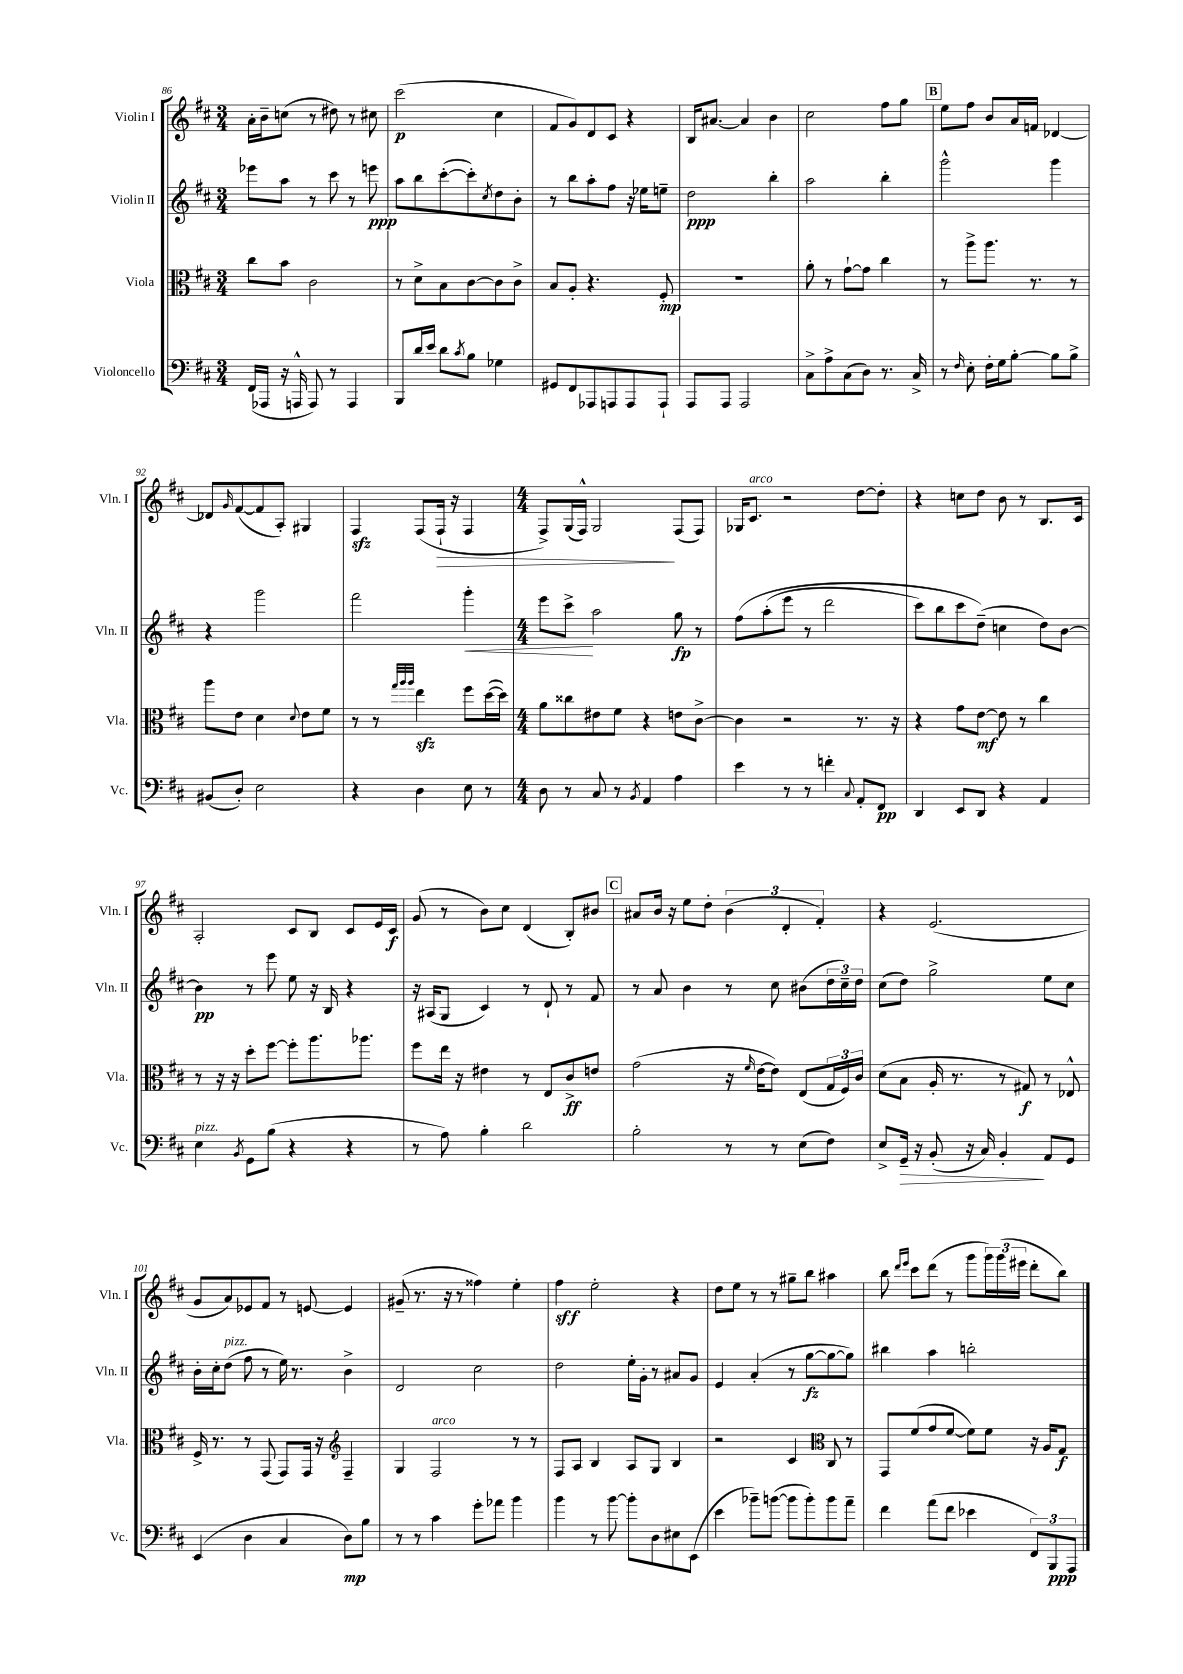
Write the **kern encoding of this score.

**kern	**dynam	**kern	**dynam	**kern	**dynam	**kern	**dynam
*part4	*part4	*part3	*part3	*part2	*part2	*part1	*part1
*staff4	*staff4	*staff3	*staff3	*staff2	*staff2	*staff1	*staff1
*I"Violoncello	*	*I"Viola	*	*I"Violin II	*	*I"Violin I	*
*I'Vc.	*	*I'Vla.	*	*I'Vln. II	*	*I'Vln. I	*
*clefF4	*	*clefC3	*	*clefG2	*	*clefG2	*
*k[f#c#]	*	*k[f#c#]	*	*k[f#c#]	*	*k[f#c#]	*
*M3/4	*	*M3/4	*	*M3/4	*	*M3/4	*
=86	=86	=86	=86	=86	=86	=86	=86
(16FF#/LL	.	8cc#\L	.	8eee-X\L	.	16a'\LL	.
16AAA-X/JJ	.	.	.	.	.	16b~\J	.
16r	.	8b\J	.	8aa\J	.	(8ccn\J	.
16AAAn^^/	.	.	.	.	.	.	.
8AAA/)	.	2c#\	.	8r	.	8r	.
8r	.	.	.	8ccc#\	.	8dd#X\)	.
4AAA/	.	.	.	8r	.	8r	.
.	.	.	.	8eeen\	ppp	8cc#X\	.
=87	=87	=87	=87	=87	=87	=87	=87
8BBB/L	.	8r	.	8aa\L	.	(2ccc#\	p
16d/L	.	8d^\L	.	8bb\	.	.	.
16e/JJ	.	.	.	.	.	.	.
8d\L	.	8B\	.	([8ccc#'\	.	.	.
8qc#/	.	.	.	.	.	.	.
8B\J	.	[8c#\	.	8ccc#'\])	.	.	.
.	.	.	.	8qcc#/	.	.	.
4G-X\	.	8c#\]	.	8dd\	.	4cc#\	.
.	.	8c#^\J	.	8b'\J	.	.	.
=88	=88	=88	=88	=88	=88	=88	=88
8GG#X/L	.	8B/L	.	8r	.	8f#/L	.
8FF#/	.	8A'/J	.	8bb\L	.	8g/)	.
8AAA-X/	.	4.r	.	8aa'\	.	8d/	.
8AAAn/	.	.	.	8ff#\J	.	8c#/J	.
8AAA/	.	.	.	16r	.	4r	.
.	.	.	.	16ee-X\KL	.	.	.
8AAA`/J	.	8F#'/	mp	8een~\J	.	.	.
=89	=89	=89	=89	=89	=89	=89	=89
8AAA/L	.	2.r	.	2dd\	ppp	16B/KL	.
.	.	.	.	.	.	[8.a#X/J	.
8AAA/J	.	.	.	.	.	.	.
2AAA/	.	.	.	.	.	4a#/]	.
.	.	.	.	4bb'\	.	4b\	.
=90	=90	=90	=90	=90	=90	=90	=90
8C#^\L	.	8a'\	.	2aa\	.	2cc#\	.
8A^\	.	8r	.	.	.	.	.
(8C#\	.	[8g`\L	.	.	.	.	.
8D\J)	.	8g\J]	.	.	.	.	.
8.r	.	4cc#\	.	4bb'\	.	8ff#\L	.
.	.	.	.	.	.	8gg\J	.
16C#^/	.	.	.	.	.	.	.
!!LO:REH:place=s1:t=B
=91	=91	=91	=91	=91	=91	=91	=91
8r	.	8r	.	2ggg^^\	.	8ee\L	.
16qqF#/	.	.	.	.	.	.	.
8E'\	.	8aa^\L	.	.	.	8ff#\J	.
16F#'\LL	.	8.aa\J	.	.	.	8b/L	.
16G\J	.	.	.	.	.	.	.
[8B'\J	.	.	.	.	.	16a/L	.
.	.	8.r	.	.	.	16fn/JJ	.
8B\L]	.	.	.	4ggg\	.	[4d-X/	.
8B^\J	.	8r	.	.	.	.	.
!!LO:LB:g=z
=92	=92	=92	=92	=92	=92	=92	=92
(8BB#X/L	.	8aa\L	.	4r	.	8d-X/L]	.
.	.	.	.	.	.	16qqg/	.
8D'/J)	.	8e\J	.	.	.	([8f#/	.
2E\	.	4d\	.	2ggg\	.	8f#/]	.
.	.	.	.	.	.	8A'/J)	.
.	.	8qqd/	.	.	.	.	.
.	.	8e\L	.	.	.	4G#X/	.
.	.	8f#\J	.	.	.	.	.
=93	=93	=93	=93	=93	=93	=93	=93
4r	.	8r	.	2fff#\	.	4F#zz/	.
.	.	8r	.	.	.	.	.
.	.	32qqgg/LLL	.	.	.	.	.
.	.	32qqaa/	.	.	.	.	.
.	.	32qqaa/JJJ	.	.	.	.	.
4D\	.	4eezz\	.	.	.	(8F#/L	.
!	!	!	!	!	!	!	!LO:HP:b
.	.	.	.	.	.	16F#`/Jk	>
.	.	.	.	.	.	16r	.
!	!	!	!	!	!LO:HP:b	!	!
8E\	.	8ff#\L	.	4ggg'\	<	4F#/	.
8r	.	([16dd\L	.	.	.	.	.
.	.	16dd\JJ])	.	.	.	.	.
=94	=94	=94	=94	=94	=94	=94	=94
*M4/4	*	*M4/4	*	*M4/4	*	*M4/4	*
8D\	.	8a\L	.	8eee\L	.	8F#^/L)	.
8r	.	8cc##X\	.	8ccc#^\J	.	(16G/L	.
.	.	.	.	.	.	16F#^^/JJ)	.
8C#/	.	8e#X\	.	2aa\	[	2G/	.
8r	.	8f#\J	.	.	.	.	.
8qBB/	.	.	.	.	.	.	.
4AA/	.	4r	.	.	.	.	.
4A\	.	8en\L	.	8gg\	fp	(8F#/L	]
.	.	[8c#^\J	.	8r	.	8F#/J)	.
=95	=95	=95	=95	=95	=95	=95	=95
4e\	.	4c#\]	.	(8ff#\L	.	16G-X/KL	.
!	!	!	!	!	!	!LO:TX:a:i:t=arco	!
.	.	.	.	.	.	8.c#/J	.
.	.	.	.	(8aa'\	.	.	.
8r	.	2r	.	8eee\J	.	2r	.
8r	.	.	.	8r	.	.	.
4fn'\	.	.	.	2ddd\	.	.	.
8qqC#/	.	.	.	.	.	.	.
8AA'/L	.	8.r	.	.	.	[8dd\L	.
8FF#/J	pp	.	.	.	.	8dd'\J]	.
.	.	16r	.	.	.	.	.
=96	=96	=96	=96	=96	=96	=96	=96
4DD/	.	4r	.	8ccc#\L)	.	4r	.
.	.	.	.	8bb\	.	.	.
8EE/L	.	8g\L	.	8ccc#\	.	8ccn\L	.
8DD/J	.	[8e\J	mf	(8dd~\J)	.	8dd\J	.
4r	.	8e\]	.	4ccn\	.	8b\	.
.	.	8r	.	.	.	8r	.
4AA/	.	4cc#\	.	8dd\L)	.	8.B/L	.
.	.	.	.	[8b\J	.	.	.
.	.	.	.	.	.	16c#/Jk	.
!!LO:LB:g=z
=97	=97	=97	=97	=97	=97	=97	=97
!LO:TX:a:i:t=pizz.	!	!	!	!	!	!	!
4E\	.	8r	.	4b\]	pp	2A'/	.
.	.	16r	.	.	.	.	.
.	.	16r	.	.	.	.	.
8qBB/	.	.	.	.	.	.	.
8GG\L	.	8dd'\L	.	8r	.	.	.
(8B\J	.	[8ff#\J	.	8eee\	.	.	.
4r	.	8ff#'\L]	.	8ee\	.	8c#/L	.
.	.	8.aa\	.	16r	.	8B/J	.
.	.	.	.	16B/	.	.	.
4r	.	.	.	4r	.	8c#/L	.
.	.	8.aa-X\J	.	.	.	.	.
.	.	.	.	.	.	16e/L	.
.	.	.	.	.	.	16c#/JJ	f
=98	=98	=98	=98	=98	=98	=98	=98
8r	.	8ff#\L	.	16r	.	(8g/	.
.	.	.	.	(16A#X/KL	.	.	.
8A\)	.	16ee\Jk	.	8G/J	.	8r	.
.	.	16r	.	.	.	.	.
4B'\	.	4e#X\	.	4c#/)	.	8b\L)	.
.	.	.	.	.	.	8cc#\J	.
2d\	.	8r	.	8r	.	(4d/	.
.	.	8E/L	.	8d`/	.	.	.
.	.	8c#^/	ff	8r	.	8B'/L)	.
.	.	8en/J	.	8f#/	.	8b#X/J	.
!!LO:REH:place=s1:t=C
=99	=99	=99	=99	=99	=99	=99	=99
2B'\	.	(2g\	.	8r	.	8a#X/L	.
.	.	.	.	8a/	.	16b/Jk	.
.	.	.	.	.	.	16r	.
.	.	.	.	4b\	.	8ee\L	.
.	.	.	.	.	.	8dd'\J	.
8r	.	16r	.	8r	.	(6b\	.
.	.	16qqf#/	.	.	.	.	.
.	.	[16e\KL	.	.	.	.	.
8r	.	8e\J])	.	8cc#\	.	.	.
.	.	.	.	.	.	6d'/	.
(8E\L	.	(8E/L	.	(8b#X\L	.	.	.
.	.	.	.	.	.	6f#'/)	.
8F#\J)	.	24G/L	.	24dd\L	.	.	.
.	.	24F#/)	.	24cc#~\)	.	.	.
.	.	24c#/JJ	.	24dd\JJ	.	.	.
=100	=100	=100	=100	=100	=100	=100	=100
8E^/L	.	(8d\L	.	(8cc#\L	.	4r	.
!	!LO:HP:b	!	!	!	!	!	!
16GG~/Jk	>	8B\J	.	8dd\J)	.	.	.
16r	.	.	.	.	.	.	.
(8BB'/	.	16A'/	.	2gg^\	.	(2.e/	.
.	.	8.r	.	.	.	.	.
16r	.	.	.	.	.	.	.
16C#/)	.	.	.	.	.	.	.
4BB'/	.	8r	.	.	.	.	.
.	.	8G#X/)	f	.	.	.	.
8AA/L	]	8r	.	8ee\L	.	.	.
8GG/J	.	8E-X^^/	.	8cc#\J	.	.	.
!!LO:LB:g=z
=101	=101	=101	=101	=101	=101	=101	=101
(4EE/	.	16F#^/	.	16b'\LL	.	8g/L	.
.	.	8.r	.	16cc#'\J	.	.	.
!	!	!	!	!LO:TX:a:i:t=pizz.	!	!	!
.	.	.	.	(8dd\J	.	8a/)	.
4D\	.	8r	.	8ff#\	.	8e-X/	.
.	.	(8GG/	.	8r	.	8f#/J	.
4C#/	.	8GG/L)	.	16ee\)	.	8r	.
.	.	.	.	8.r	.	.	.
.	.	16GG/Jk	.	.	.	[8en/	.
.	.	16r	.	.	.	.	.
*	*	*clefG2	*	*	*	*	*
8D\L)	mp	4F#~/	.	4b^\	.	4e/]	.
8B\J	.	.	.	.	.	.	.
=102	=102	=102	=102	=102	=102	=102	=102
8r	.	4G/	.	2d/	.	(8g#X~/	.
8r	.	.	.	.	.	8.r	.
!	!	!LO:TX:a:i:t=arco	!	!	!	!	!
4c#\	.	2F#/	.	.	.	.	.
.	.	.	.	.	.	16r	.
.	.	.	.	.	.	8r	.
8g'\L	.	.	.	2cc#\	.	4ff##X\)	.
8a-X\J	.	.	.	.	.	.	.
4b\	.	8r	.	.	.	4ee'\	.
.	.	8r	.	.	.	.	.
=103	=103	=103	=103	=103	=103	=103	=103
4b\	.	8F#/L	.	2dd\	.	4ff#\	sff
.	.	8A/J	.	.	.	.	.
8r	.	4B/	.	.	.	2ee'\	.
[8b\	.	.	.	.	.	.	.
8b'\L]	.	8A/L	.	16ee'\LL	.	.	.
.	.	.	.	16g'\JJ	.	.	.
8D\	.	8G/J	.	8r	.	.	.
8E#X\	.	4B/	.	8a#X/L	.	4r	.
(8EE\J	.	.	.	8g/J	.	.	.
=104	=104	=104	=104	=104	=104	=104	=104
4e\	.	2r	.	4e/	.	8dd\L	.
.	.	.	.	.	.	8ee\J	.
8b-X~\L)	.	.	.	(4a'/	.	8r	.
([8bn\J	.	.	.	.	.	8r	.
8b\L]	.	4c#/	.	8r	.	8gg#X~\L	.
8b'\)	.	.	.	[8gg\L	fz	8bb\J	.
*	*	*clefC3	*	*	*	*	*
8b\	.	8C#/	.	8gg\_	.	4aa#X\	.
8a~\J	.	8r	.	8gg\J])	.	.	.
=105	=105	=105	=105	=105	=105	=105	=105
4f#\	.	8GG/L	.	4bb#X\	.	8bb\	.
.	.	.	.	.	.	16qqddd/LL	.
.	.	.	.	.	.	16qqeee/JJ	.
.	.	(8f#/	.	.	.	8ccc#\L	.
(8a\L	.	8g/	.	4aa\	.	(8ddd\J	.
8f#\J	.	[8f#/J	.	.	.	8r	.
4e-X\	.	8f#\L])	.	2bbn'\	.	8ggg\L	.
.	.	8f#\J	.	.	.	24ggg\L)	.
.	.	.	.	.	.	(24ggg\	.
.	.	.	.	.	.	24eee#X\JJ	.
12FF#/L)	.	16r	.	.	.	8ddd'\L	.
.	.	16A/KL	.	.	.	.	.
12BBB/	ppp	.	.	.	.	.	.
.	.	8G/J	f	.	.	8bb\J)	.
12AAA/J	.	.	.	.	.	.	.
==	==	==	==	==	==	==	==
*-	*-	*-	*-	*-	*-	*-	*-
